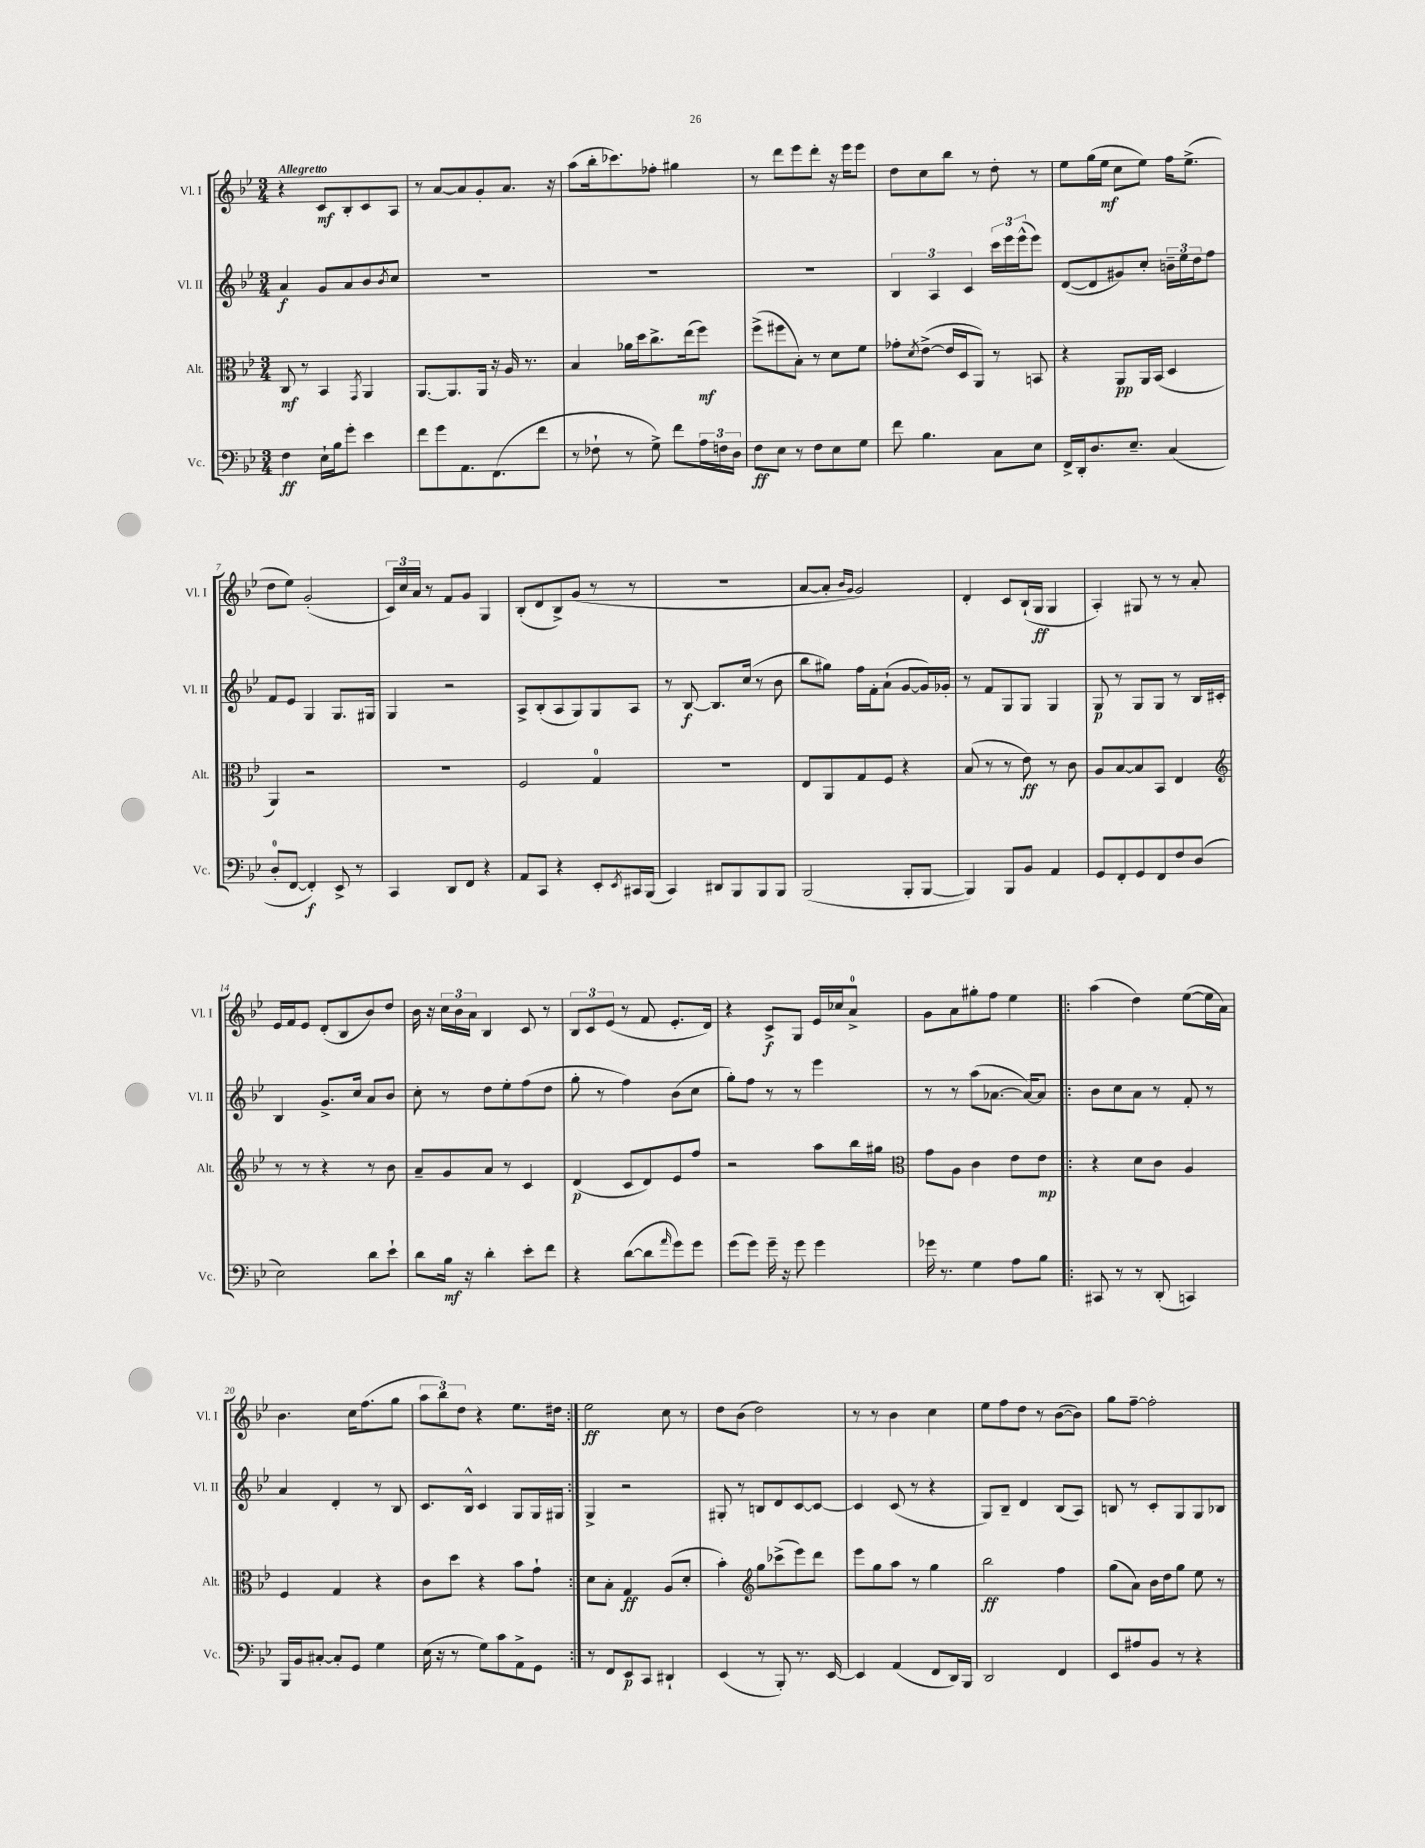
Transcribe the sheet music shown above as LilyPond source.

<<
\new StaffGroup <<
\new Staff = "s0" \with { instrumentName = "Vl. I" shortInstrumentName = "Vl. I" } {
    \clef treble \key bes \major \numericTimeSignature \time 3/4 \tempo "Allegretto"
    r4 c'8\mf bes8-. c'8 a8 |
    r8 a'8~ a'8 g'8-. a'8. r16 |
    a''8( bes''16-. ces'''8.) fes''8-. gis''4 |
    r8 d'''8 ees'''8 d'''8-. r16 ees'''16 ees'''8 |
    d''8 c''8 bes''8 r8 d''8-. r8 |
    ees''8 g''16( ees''16\mf c''8 ees''8) f''16 ees''8.->( |
    d''8 ees''8) g'2-.( |
    \tuplet 3/2 { c'16) c''16 a'16 } r8 f'8 g'8 g4 |
    bes8-.( d'8 bes8->) g'8( r8 r8 |
    R2. |
    a'8~ a'8-. \grace { bes'16 g'16 } g'2) |
    d'4-. c'8 bes16-!( g16\ff g4 |
    a4-.) gis8 r8 r8 a'8-. |
    ees'16 f'16 ees'8 d'8-.( bes8 bes'8) d''8 |
    bes'16 r16 \tuplet 3/2 { c''16 bes'16 a'16 } bes4 c'8 r8 |
    \tuplet 3/2 { bes8 c'8 ees'8( } r8 f'8 ees'8.-. d'16) |
    r4 c'8->\f g8 ees'16 ces''16 a'8-0-> |
    g'8 a'8 gis''8-. f''8 ees''4 |
    \repeat volta 2 { a''4( d''4) ees''8~( ees''16 a'16) |
    bes'4. c''16 f''8.( g''8 |
    \tuplet 3/2 { a''8 bes''8) d''8 } r4 ees''8. dis''16 | }
    ees''2\ff c''8 r8 |
    d''8 bes'8( d''2) |
    r8 r8 bes'4 c''4 |
    ees''8 f''8 d''8 r8 bes'8~( bes'8) |
    g''8 f''8~-- f''2-. \bar "|." |
}
\new Staff = "s1" \with { instrumentName = "Vl. II" shortInstrumentName = "Vl. II" } {
    \clef treble \key bes \major \numericTimeSignature \time 3/4
    a'4\f g'8 a'8 bes'8 \acciaccatura { bes'8 } c''8 |
    R2. |
    R2. |
    R2. |
    \tuplet 3/2 { bes4 a4 c'4 } \tuplet 3/2 { c'''16 ees'''16 ees'''16-^( } ees'''8) |
    d'8~( d'8 gis'8) c''8-. \tuplet 3/2 { b'16-- ees''16 d''16 } f''8 |
    f'8 ees'8 g4 g8. gis16 |
    g4 r2 |
    a8-> bes8-.( a8 g8) g8 a8 |
    r8 bes8~\f bes8. c''16( r8 bes'8 |
    bes''8 gis''8) f''16 f'16-. a'8-!( g'8~ g'16) ges'16-. |
    r8 f'8 g8 g8 g4 |
    g8\p r8 g8 g8 r8 bes16 cis'16-. |
    bes4 g'8.-> c''16 a'8 bes'8 |
    c''8-. r8 d''8 ees''8-. f''8( d''8 |
    g''8-. r8 f''4) bes'8( c''8 |
    g''8-.) f''8 r8 r8 ees'''4 |
    r8 r8 a''8( aes'8.~ aes'16~) aes'8 |
    \repeat volta 2 { bes'8 c''8 a'8 r8 f'8-. r8 |
    a'4 d'4-. r8 bes8 |
    c'8. bes16-^ c'4 g8 g16 gis16 | }
    g4-> r2 |
    gis8-. r8 b8 d'8 c'8~ c'8~ |
    c'4 c'8( r8 r4 |
    g8) bes8-- d'4 bes8( a8) |
    b8 r8 c'8-. g8 g8 bes8 \bar "|." |
}
\new Staff = "s2" \with { instrumentName = "Alt." shortInstrumentName = "Alt." } {
    \clef alto \key bes \major \numericTimeSignature \time 3/4
    c8\mf r8 bes,4 \acciaccatura { g,8 } a,4 |
    a,8.~ a,8. a,16 r16 a16 r8. |
    bes4 aes'16 d''16 c''8.-> ees''16( f''8\mf) |
    f''8->( fis''8 bes8-.) r8 d'8 f'8 |
    ges'8-. \acciaccatura { d'8 } ees'8~->( ees'16 d16 a,8) r8 b,8 |
    r4 a,8\pp a,16 bes,16( d4 |
    a,4) r2 |
    R2. |
    f2 g4-0 |
    R2. |
    ees8 a,8 g8 f8 r4 |
    bes8( r8 r8 ees'8\ff) r8 c'8 |
    a8 bes8~ bes8 bes,8 ees4 |
    \clef treble r8 r8 r4 r8 bes'8 |
    a'8-- g'8 a'8 r8 c'4 |
    d'4\p( c'8 d'8) ees'8 f''8 |
    r2 a''8 bes''16 gis''16 |
    \clef alto g'8 a8 c'4 ees'8 ees'8\mp |
    \repeat volta 2 { r4 d'8 c'8 a4 |
    f4 g4 r4 |
    c'8 d''8 r4 bes'8 g'8-! | }
    d'8 bes8-. g4\ff a8( d'8-. |
    bes'4-.) \clef treble g''8 ces'''8->( ees'''8) d'''8 |
    ees'''8 g''8 a''8 r8 g''4 |
    bes''2\ff f''4 |
    g''8( a'8) bes'16 d''16 g''8 ees''8 r8 \bar "|." |
}
\new Staff = "s3" \with { instrumentName = "Vc." shortInstrumentName = "Vc." } {
    \clef bass \key bes \major \numericTimeSignature \time 3/4
    f4\ff ees16-! bes16 g'8-. ees'4 |
    f'8 g'8 a,8. f,8.( f'8 |
    r8 fes8-! r8 g8->) f'8 \tuplet 3/2 { a16 f16 d16 } |
    f8\ff ees8 r8 f8 ees8 g8 |
    f'8 bes4. c8 ees8 |
    f,16-> d,16-. d8. ees8.-- c4( |
    d8-0-. f,8~ f,4-.\f) ees,8-> r8 |
    c,4 d,8 f,8 r4 |
    a,8 c,8 r4 ees,8-. \acciaccatura { ees,8 } cis,16 bes,,16( |
    c,4) dis,8 bes,,8 bes,,8 bes,,8 |
    bes,,2( bes,,8-. bes,,8~ |
    bes,,4) bes,,8 bes,8 a,4 |
    g,8 f,8-. g,8 f,8 f8 d8( |
    ees2) d'8 ees'8-! |
    d'8 bes16\mf r16 d'4-. ees'8-. f'8 |
    r4 d'8~( d'8 \grace { a'16 } g'8) g'8 |
    g'8( g'8) g'16-- r16 g'8 g'4 |
    ges'16 r8. g4 a8 bes8 |
    \repeat volta 2 { cis,8 r8 r8 d,8-.( c,4) |
    bes,,16 bes,16 cis8~-. cis8-. g,8 g4 |
    ees16( r16 r8 g8) c'8 a,8-> g,8 | }
    r8 f,8 ees,8\p c,8 dis,4-! |
    ees,4( r8 bes,,8-.) r8. ees,16~ |
    ees,4 a,4( f,8 d,16) bes,,16 |
    d,2 f,4 |
    ees,8 ais8 bes,8 r8 r4 \bar "|." |
}
>>
>>
